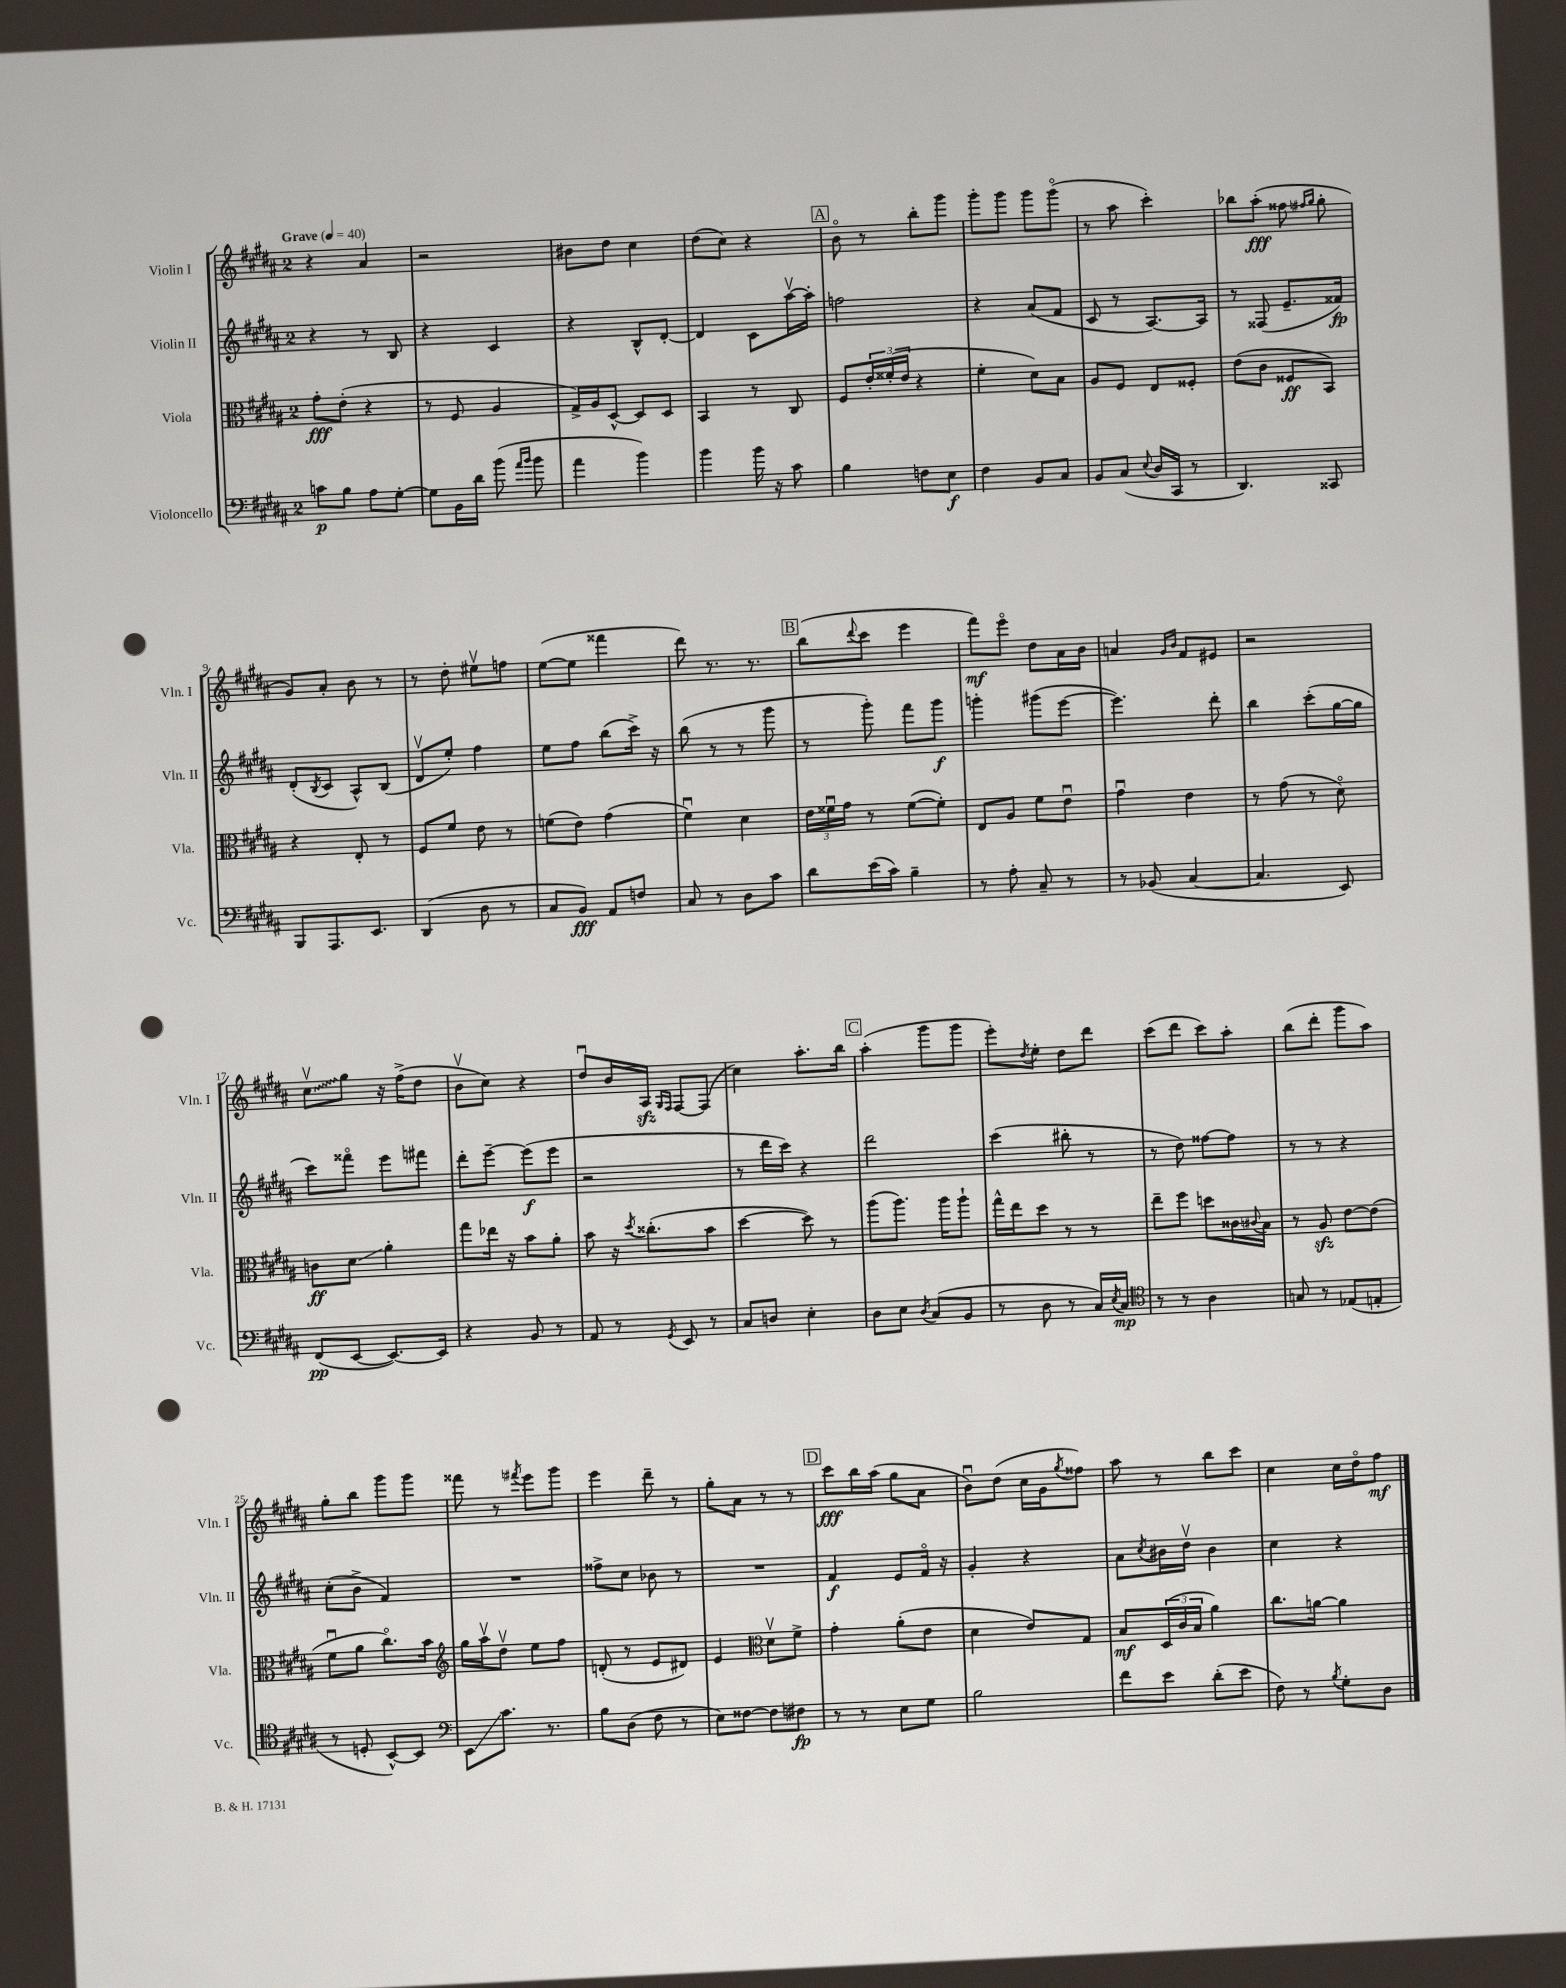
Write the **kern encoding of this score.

**kern	**kern	**kern	**kern
*staff4	*staff3	*staff2	*staff1
*clefF4	*clefC3	*clefG2	*clefG2
*k[f#c#g#d#a#]	*k[f#c#g#d#a#]	*k[f#c#g#d#a#]	*k[f#c#g#d#a#]
*M2/4	*M2/4	*M2/4	*M2/4
*MM40	*MM40	*MM40	*MM40
8c	8g#'	4r	4r
8B	(8e'	.	.
8A#	4r	8r	4a#
[8G#'	.	8B	.
=	=	=	=
8G#]	8r	4r	2r
16BB	8F#	.	.
16d#	.	.	.
(8b	4A#	4c#	.
16qqa#	.	.	.
16qqb	.	.	.
8b	.	.	.
=	=	=	=
4a#	16G#^)	4r	8b#
.	16A#	.	.
.	[8D#^^	.	8dd#
4b)	8D#]	8B^^	4cc#
.	8D#	[8d#'	.
=	=	=	=
4b	4BB	4d#]	(8dd#
.	.	.	8cc#)
16b	8r	8c#	4r
16r	.	.	.
8c#	8C#	[16aa#v	.
.	.	16aa#']	.
=	=	=	=
4B	8F#	2ff	8bo
.	24e'	.	8r
.	(24f##'	.	.
.	24e	.	.
8F	4r	.	8bb'
8E	.	.	8ggg#
=	=	=	=
4F#	4f#'	4r	8ggg#'
.	.	.	8ggg#
8BB	8d#)	(8a#	8ggg#
8C#	8B	8f#	(8ggg#o
=	=	=	=
8BB	8A#	8c#	8r
(8C#	8F#	8r	8aa#
8qqE	.	.	.
16D#	8E	[8.A#)	4ccc#')
16CC#	.	.	.
8r	8F##'	.	.
.	.	16A#]	.
=	=	=	=
4.DD#)	(8e	8r	8bb-
.	8c#	(8F##	(8aa#'
.	8F##	8.e~	8ff##
.	.	.	16qqff#
.	.	.	16qqgg#
8CC##	8BB)	.	8gg#'
.	.	16f##)	.
=	=	=	=
8BBB	4r	(8d#'	8g#)
.	.	8qB	.
8.AAA#	.	8c#	8a#'
.	8E'	8A#^^)	8b
8.EE	.	.	.
.	8r	(8B	8r
=	=	=	=
(4DD#	8F#	8d#v	8r
.	8f#	8ee')	8dd#'
8D#	8e	4ff#	8ee#v
8r	8r	.	8ff
=	=	=	=
8C#	(8f	8ee	([8ee
8BB)	8e)	8ff#	8ee]
8AA#	(4g#	(8bb	4fff##
8F	.	16ccc#^)	.
.	.	16r	.
=	=	=	=
8C#	4f#u)	(8bb	8ddd#)
8r	.	8r	8.r
8D#	4d#	8r	.
.	.	.	8.r
8c#	.	8ggg#	.
=	=	=	=
8d#	24e	8r	(8bb
.	24f##u	.	.
.	24g#	.	.
.	.	.	8qqddd#
(16e	8r	8ggg#')	8ccc#
16c#)	.	.	.
4B~	([8f##	8fff#	4eee
.	8f##'])	8ggg#	.
=	=	=	=
8r	8E	4ggg'	8fff#)
8A#'	8A#	.	8eeeo
8C#~	8f#	(8ggg#	8dd#
8r	8eu	[8eee	16a#
.	.	.	16b
=	=	=	=
8r	4g#u	4.eee])	4a
(8BB-	.	.	.
.	.	.	16qqg#
.	.	.	16qqb
[4C#	4e	.	8f#
.	.	8ddd#'	8e#
=	=	=	=
4.C#]	8r	4bb	2r
.	(8g#	.	.
.	8r	(8ccc#'	.
8EE)	8d#o)	[16gg#	.
.	.	16gg#]	.
=	=	=	=
(8FF#	8c	8ccc#)	8cc#v
[8EE	8d#	8fff##o	8gg#
8.EE_)	4a#'	8eee	16r
.	.	.	(16ff#^
.	.	8fff#	8dd#
16EE]	.	.	.
=	=	=	=
4r	8gg#	8ddd#'	8bv
.	16ee-	[8eee~	8cc#)
.	16r	.	.
8BB	8b	(8eee]	4r
8r	8a#'	8eee	.
=	=	=	=
8AA#	8b	2r	8dd#u
8r	16r	.	16b
.	8qdd#	.	.
.	(8.cc##'	.	16A#
.	.	.	16qqG#
8qGG#	.	.	16qqF#
8EE	.	.	[8F#
8r	8b	.	(8F#]
=	=	=	=
8C#	[4dd#	8r	4cc#)
8D	.	16ddd#	.
.	.	16ccc#)	.
4E'	8dd#])	4r	8.aa#'
.	8r	.	.
.	.	.	16bb
=	=	=	=
8D#	(8aa#	2ddd#	(4aa#'
8E	8.aa#)	.	.
8qD#	.	.	.
(8C#	.	.	8ggg#
.	16aa#	.	.
8BB	8aa#`	.	8ggg#
=	=	=	=
8r	16gg#^^	(4ccc#	8eee')
.	16ee	.	.
.	.	.	8qdd#
8D#	8dd#	.	8ee'
8r	8r	8bb#'	8dd#
16C#)	8r	8r	8ddd#
8qE	.	.	.
16C#	.	.	.
=	=	=	=
*clefC4	*	*	*
8r	8ee~	8r	(8ccc#
8r	8ff#	8dd#)	8ddd#
4A#	8dd	[8ff##	8ccc#)
.	16c##	8ff##]	8aa#'
.	8qqc#	.	.
.	16B	.	.
=	=	=	=
8G	8r	8r	(8bb
8r	8A#	8r	8ddd#'
(8E-	[8e	4r	8ggg#
8E'	(8e]	.	8aa#)
=	=	=	=
8r	8f#u	(8cc#'	8gg#'
8D'	8a#	8b^	8bb
[8BB^^)	8.cc#o)	4f#)	8ggg#
8BB]	.	.	8ggg#
.	16b	.	.
=	=	=	=
*clefF4	*clefG2	*	*
8EE	16gg#	2r	8fff##
.	16aa#v	.	.
8.c#	8dd#v	.	8r
.	.	.	8qfff#
.	8ee	.	8eee
8.r	.	.	.
.	8ff#	.	8ggg#
=	=	=	=
8B	(8d'	8ff##^	4eee
(8D#	8r	8cc#	.
8F#	8e	8b-	8ddd#~
8r	8d#)	8r	8r
=	=	=	=
8E)	4e	2r	8gg#'
[8F##	.	.	8a#
*	*clefC3	*	*
8F##]	8d#v	.	8r
8F#	8f#^	.	8r
=	=	=	=
8r	4g#'	4f#	8ccc#
8r	.	.	16bb
.	.	.	(16aa#
8E	(8a#'	8e	8gg#
8G#	8e	16f#o	8a#
.	.	16r	.
=	=	=	=
2B	4d#	4g#'	8bu)
.	.	.	(8dd#
.	8e)	4r	16cc#
.	.	.	16g#
.	.	.	8qgg#
.	8G#	.	8ff##)
=	=	=	=
8f#	8B	8a#	8aa#
.	.	8qcc#	.
8e	(24D#	16b#	8r
.	24c#	.	.
.	.	16dd#v	.
.	24B	.	.
(8d#'	4a#)	4b#	8bb
8e	.	.	8ccc#
=	=	=	=
8F#)	8.cc#	4cc#	4cc#
8r	.	.	.
.	[16a	.	.
8qB	.	.	.
8G#'	4a]	4r	16cc#
.	.	.	16dd#o
8D#	.	.	8ff#
==	==	==	==
*-	*-	*-	*-
